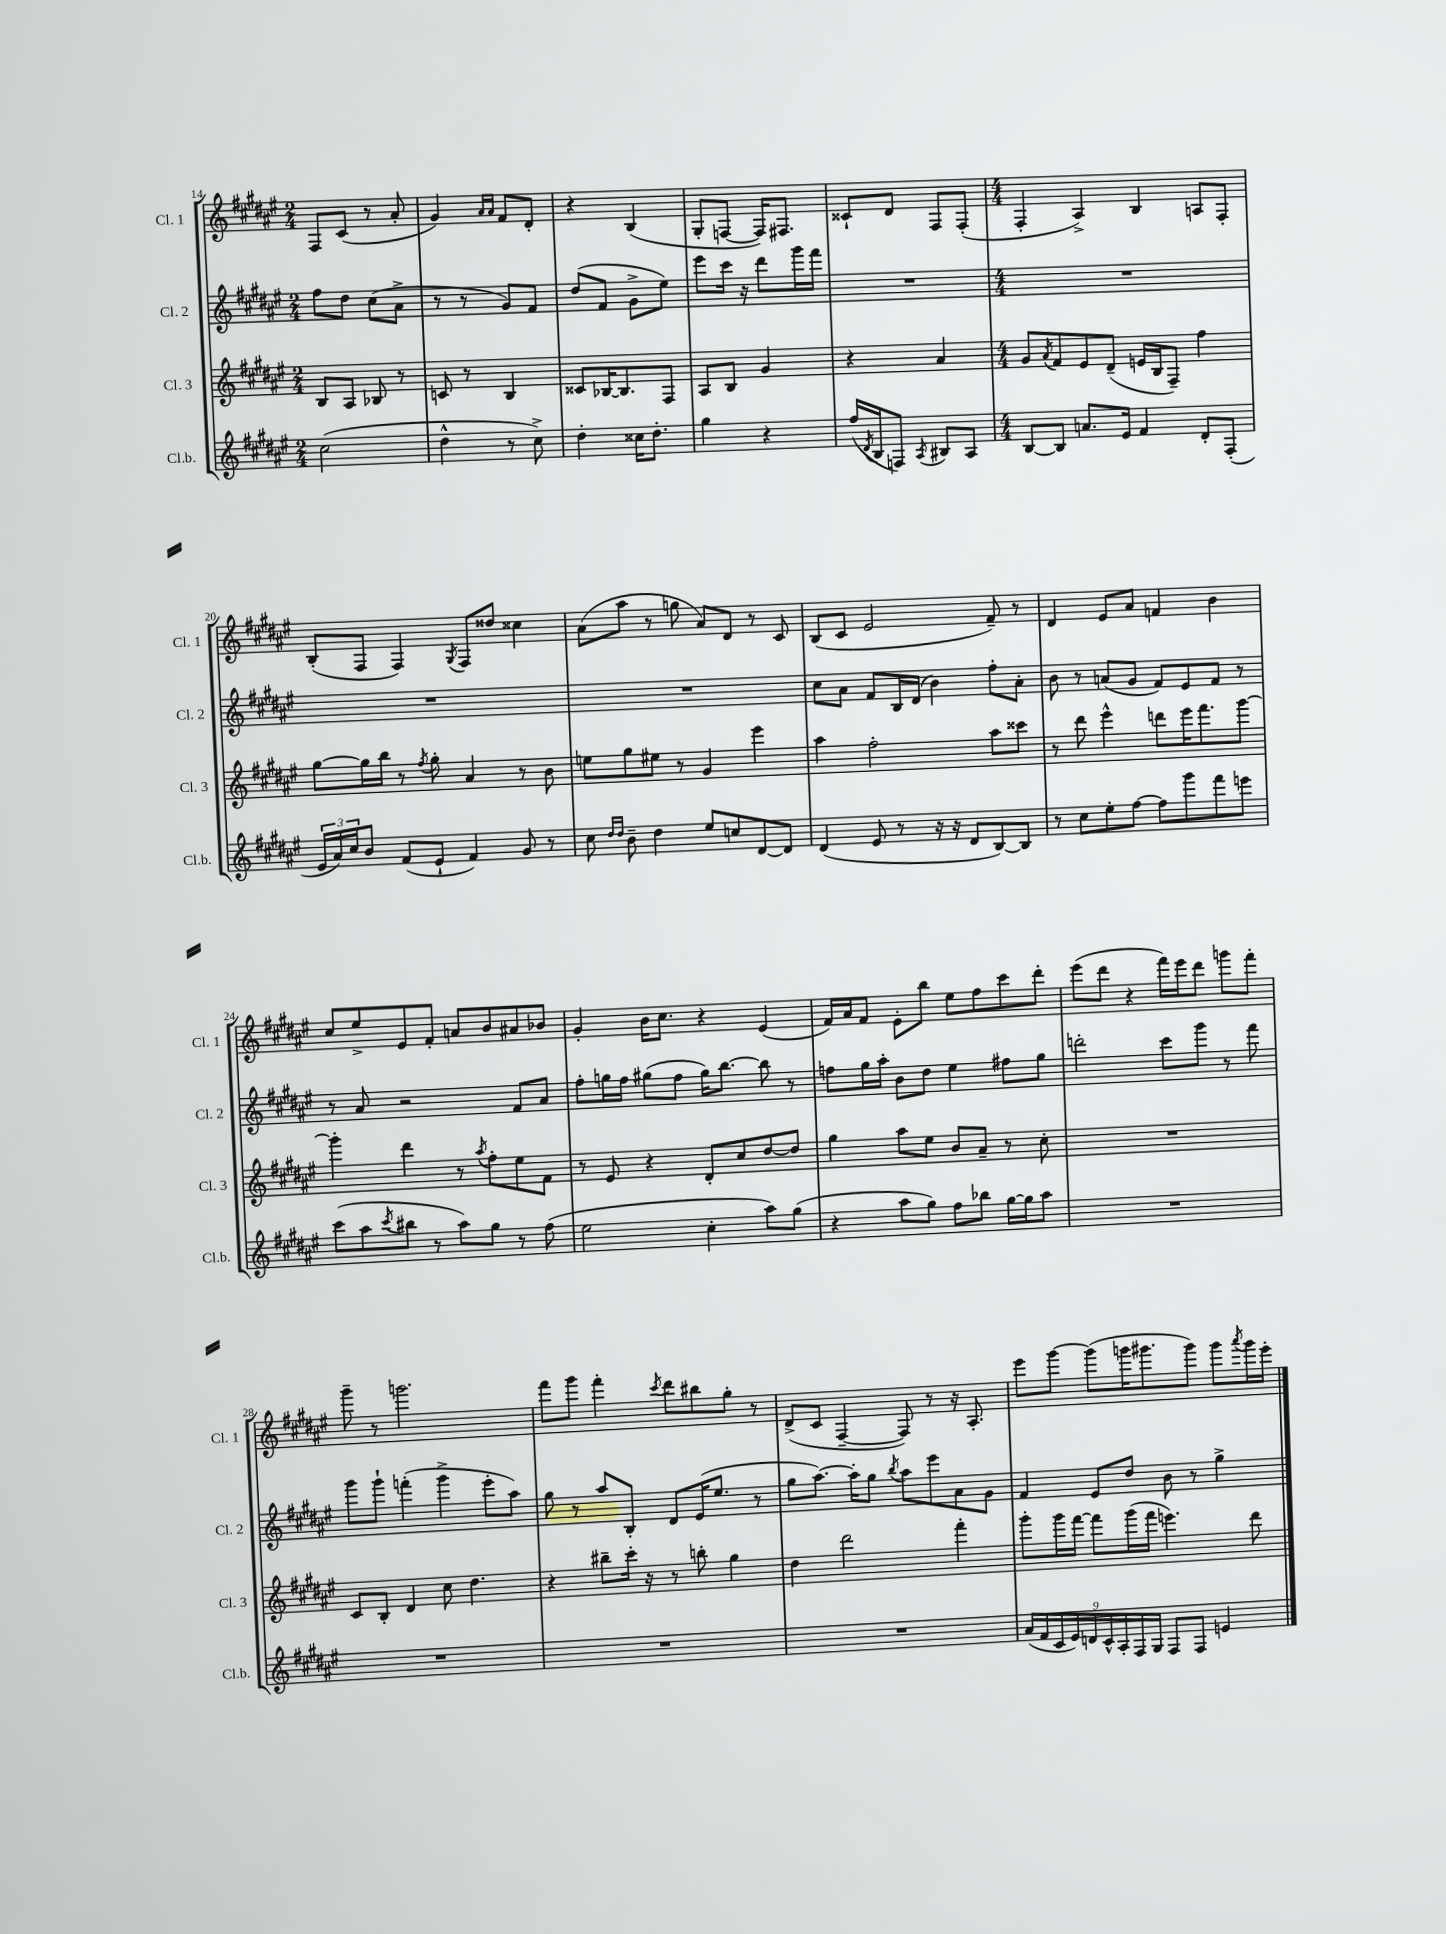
<<
\new StaffGroup <<
\new Staff = "s0" \with { instrumentName = "Cl. 1" shortInstrumentName = "Cl. 1" } {
    \clef treble \key fis \major \numericTimeSignature \time 2/4
    fis8 cis'8( r8 ais'8-. |
    gis'4) \grace { ais'16 ais'16 } fis'8 dis'8-. |
    r4 b4( |
    gis8-. f8~ f16) fis8. |
    cisis'8-! dis'8 fis8 fis8-.( |
    \numericTimeSignature \time 4/4 fis4-. ais4->) b4 a8 fis8-. |
    b8-.( fis8 fis4) \acciaccatura { gis8 } fis8 disis''8 cisis''4 |
    ais'8( ais''8 r8 g''8 ais'8) dis'8 r8 cis'8 |
    b8( cis'8 eis'2 fis'8--) r8 |
    dis'4 eis'8 ais'8 f'4 b'4 |
    cis''8 eis''8-> eis'8 fis'8-. a'8 b'8 ais'8 bes'8 |
    gis'4-. b'16 cis''8. r4 eis'4( |
    fis'16) ais'16 fis'8 eis'8-. b''8 eis''8 fis''8 cis'''8 dis'''8-. |
    eis'''8( dis'''8 r4 fis'''16) eis'''16 dis'''8 g'''8 fis'''8-. |
    gis'''8-- r8 g'''2. |
    fis'''8 gis'''8 fis'''4-. \acciaccatura { cis'''8 } dis'''8 bis''8 gis''8-. r8 |
    dis'8->( cis'8 fis4~-- fis8) r8 r16 ais8.-. |
    eis'''8 gis'''8~ gis'''8( g'''16 gis'''8. gis'''8) gis'''8 \acciaccatura { ais'''8 } gis'''16 eis'''16-. \bar "|." |
}
\new Staff = "s1" \with { instrumentName = "Cl. 2" shortInstrumentName = "Cl. 2" } {
    \clef treble \key fis \major \numericTimeSignature \time 2/4
    fis''8 dis''8 cis''8( ais'8-> |
    r8 r8 gis'8) fis'8 |
    dis''8( fis'8 gis'8-> eis''8) |
    eis'''8 cis'''16 r16 dis'''8 gis'''16 fis'''16 |
    R2 |
    \numericTimeSignature \time 4/4 R1 |
    R1 |
    R1 |
    cis''8 ais'8 fis'8 b16 dis'16( b'4) fis''8-. ais'8-. |
    b'8 r8 a'8( gis'8 fis'8) eis'8 fis'8 r8 |
    r8 ais'8 r2 fis'8 ais'8 |
    fis''8-. g''16 fis''16 gis''8( fis''8 gis''16) b''8.~ b''8 r8 |
    f''8 gis''16 ais''16-. b'8 dis''8 eis''4 fis''8 gis''8 |
    d'''2-. cis'''8 gis'''8 r8 fis'''8 |
    gis'''8 gis'''8-! f'''4-.( gis'''4-> eis'''8-. ais''8) |
    gis''8 r8 ais''8 b8-. dis'8 eis'16( eis''8. r8 |
    gis''8 ais''8.~) ais''16-. gis''8 \acciaccatura { b''8 } ais''8 eis'''8 ais'8 gis'8 |
    fis'4 eis'8 dis''8 b'8 r8 gis''4-> \bar "|." |
}
\new Staff = "s2" \with { instrumentName = "Cl. 3" shortInstrumentName = "Cl. 3" } {
    \clef treble \key fis \major \numericTimeSignature \time 2/4
    b8 ais8 bes8 r8 |
    c'8 r8 b4 |
    cisis'8 bes16~ bes8. fis8 |
    ais8 b8 gis'4 |
    r4 ais'4 |
    \numericTimeSignature \time 4/4 gis'8 \acciaccatura { ais'8 } fis'8 eis'8 dis'8--( e'16 b16 fis8--) fis''4 |
    gis''8~ gis''16 b''16 r8 \acciaccatura { fis''8 } gis''8-. ais'4 r8 b'8 |
    e''8 gis''8 eis''8 r8 gis'4 eis'''4 |
    ais''4 fis''2-. ais''8 cisis'''8 |
    r8 dis'''8 eis'''4-^ d'''8 eis'''16 fis'''8. gis'''8~ |
    gis'''4-. dis'''4 r8 \acciaccatura { ais''8 } fis''8-. eis''8 fis'8 |
    r8 eis'8 r4 dis'8-. cis''8 dis''8~ dis''8 |
    gis''4 ais''8 eis''8 b'8 ais'8-- r8 cis''8-. |
    R1 |
    cis'8 b8-. dis'4 cis''8 dis''4. |
    r4 bis''8-- cis'''16-. r16 r8 b''8-. gis''4 |
    dis''4 dis'''2 fis'''4-. |
    gis'''8-. gis'''16 fis'''16~ fis'''8 gis'''16( fis'''16 e'''4.) dis'''8 \bar "|." |
}
\new Staff = "s3" \with { instrumentName = "Cl.b." shortInstrumentName = "Cl.b." } {
    \clef treble \key fis \major \numericTimeSignature \time 2/4
    cis''2( |
    dis''4-^ r8 cis''8->) |
    dis''4-. cisis''16 dis''8.-. |
    gis''4 r4 |
    fis''16( \acciaccatura { dis'8 } b16 f8) \acciaccatura { ais8 } bis8 ais8 |
    \numericTimeSignature \time 4/4 b8~ b8 a'8. eis'16 fis'4 dis'8-. fis8-.( |
    \tuplet 3/2 { eis'16 ais'16) cis''16 } b'8 fis'8( eis'8-! fis'4) gis'8 r8 |
    cis''8 \grace { dis''16 dis''16 } b'8-- dis''4 eis''8 c''8 dis'8~ dis'8 |
    dis'4( eis'8 r8 r16 r16 dis'8 b8~) b8 |
    r8 cis''8 eis''8-. fis''8~ fis''8 gis'''8 fis'''8 e'''8 |
    cis'''8( ais''8 \acciaccatura { cis'''8 } bis''8 r8 ais''8) gis''8 r8 fis''8( |
    eis''2 cis''4-. ais''8) gis''8( |
    r4 ais''8 gis''8) fis''8 bes''8 gis''16~ gis''16 ais''8 |
    R1 |
    R1 |
    R1 |
    R1 |
    \tuplet 9/8 { ais'16( fis'16 cis'16 eis'16) d'16 cis'16-^ ais16-. fis16 gis16 } fis8 fis8 e'4 \bar "|." |
}
>>
>>
\layout { \context { \Score currentBarNumber = #14 } }
